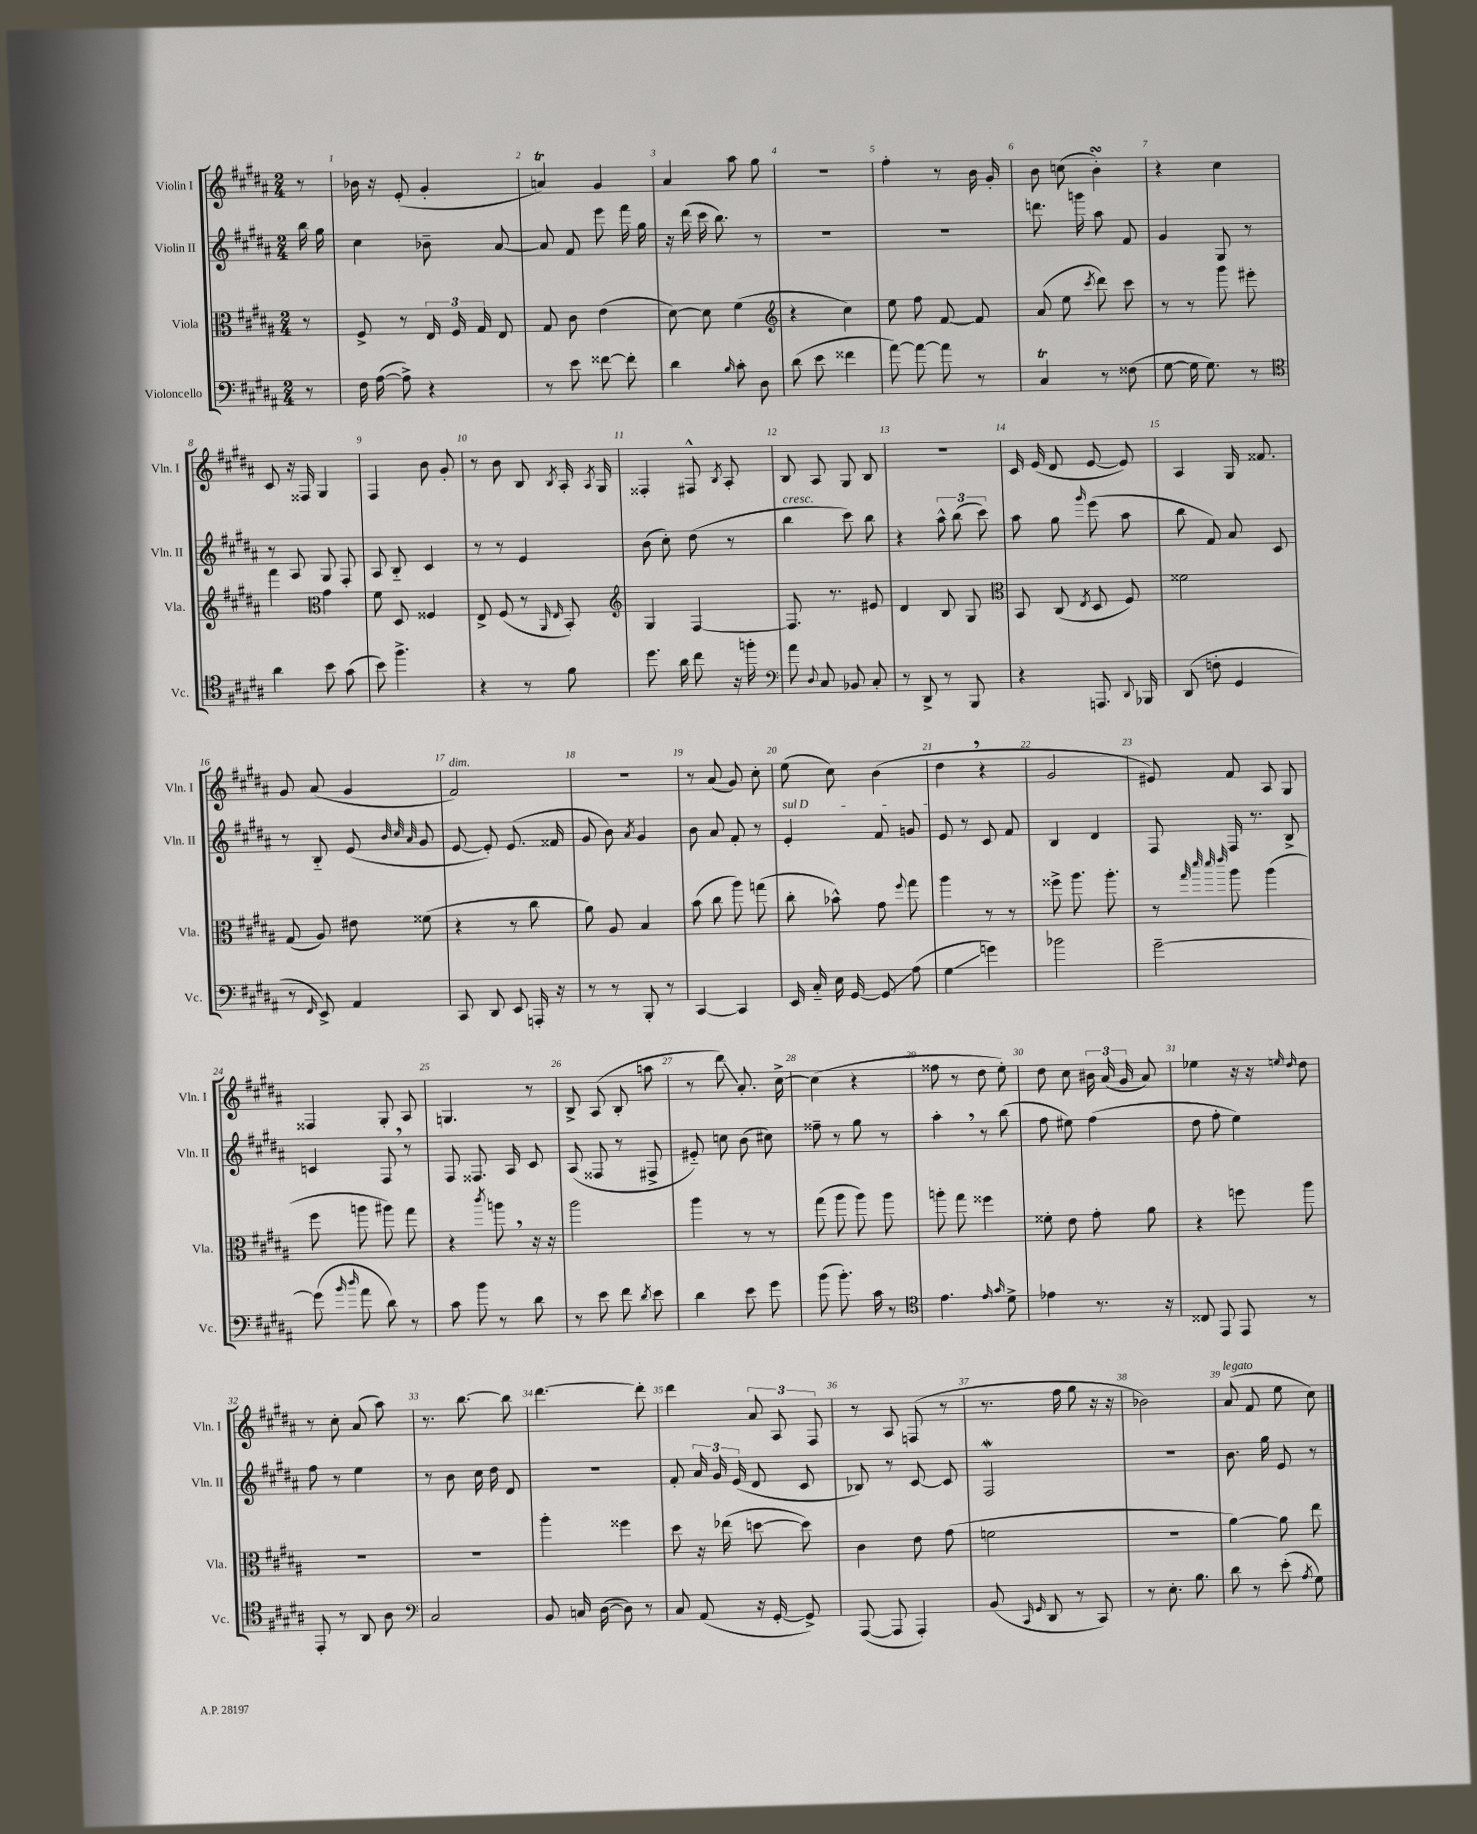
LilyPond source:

<<
\new StaffGroup <<
\new Staff = "s0" \with { instrumentName = "Violin I" shortInstrumentName = "Vln. I" } {
    \clef treble \key b \major \numericTimeSignature \time 2/4 \partial 8
    \autoBeamOff r8 |
    bes'16 r16 e'8-.( gis'4-. |
    a'4\trill) gis'4 |
    ais'4 ais''8 gis''8 |
    r2 |
    fis''4-. r8 b'16 gis'16-. |
    b'8 c''8( b'4-.\turn) |
    r4 cis''4 |
    cis'8 r16 fisis16 gis4 |
    fis4 b'8 gis'8-. |
    r8 b'8 b8 \acciaccatura { b8 } ais16-. \acciaccatura { ais8 } gis16 |
    fisis4-. fis8-^ \acciaccatura { b8 } ais8-. |
    b8 ais8 gis8 b8 |
    r2 |
    cis'16 e'16( dis'8 e'8~ e'8) |
    ais4 gis16 fisis'8. |
    gis'8 ais'8( gis'4 |
    fis'2^\markup { \italic "dim." }) |
    R2 |
    r8 ais'8( gis'8) cis''8-. |
    e''8( cis''8) b'4( |
    dis''4 \breathe r4 |
    gis'2 |
    eis'8) fis'8 ais8 gis8 |
    fisis4 gis8-. ais8 |
    g4. r8 |
    b8-> ais8( b8-. a''8 |
    r8 dis'''8\glissando) ais'8.-. cis''16~-> |
    cis''4( r4 |
    fisis''8 r8 dis''8 e''8-.) |
    dis''8 cis''8 \tuplet 3/2 { bis'16 ais'16( gis'16 } ais'8) |
    ees''4 r16 r16 \grace { e''16 dis''16 } dis''8 |
    r8 cis''8-. ais'8( ais''8) |
    r8. b''8.~ b''8 |
    dis'''4.~ dis'''8-. |
    dis'''4 \tuplet 3/2 { ais'8 ais8 fis8 } |
    r8 ais8 f8( r8 |
    r8. fis''16 gis''8 r16 r16 |
    bes'2) |
    ais'8^\markup { \italic "legato" }( fis'8 e''8 cis''8) \bar "|." |
}
\new Staff = "s1" \with { instrumentName = "Violin II" shortInstrumentName = "Vln. II" } {
    \clef treble \key b \major \numericTimeSignature \time 2/4 \partial 8
    \autoBeamOff b''16 gis''16 |
    cis''4 bes'8-- ais'8~ |
    ais'8 fis'8 e'''8 fis'''16 gis''16 |
    r16 dis'''16( cis'''16 b''8.) r8 |
    r2 |
    R2 |
    d'''8. g'''16 ais''8 fis'8 |
    gis'4 gis8 r8 |
    r8 ais8 gis8 fis8-. |
    ais8 b8-_ cis'4 |
    r8 r8 e'4 |
    b'8( cis''8-.) dis''8( r8 |
    b''4^\markup { \italic "cresc." } cis'''8) b''8 |
    r4 \tuplet 3/2 { ais''8-^ b''8( cis'''8) } |
    ais''8 gis''8 \grace { gis'''16 } e'''8( ais''8 |
    b''8 fis'8) ais'8 cis'8 |
    r8 b8-_ e'8( \grace { b'32 cis''32 ais'32 } gis'8 |
    e'8~ e'8-.) e'8.( fisis'16 |
    gis'8 b'8) \acciaccatura { ais'8 } gis'4 |
    b'8 ais'8 fis'8-. r8 |
    \once \override TextSpanner.bound-details.left.text = \markup { \italic "sul D" } e'4-.\startTextSpan fis'8 g'8 |
    e'8\stopTextSpan r8 cis'8 fis'8 |
    b4 dis'4 |
    fis8 fis16 r8. b8-> |
    c'4 fis8 \breathe r8 |
    fis8 fisis8. ais16 cis'8 |
    ais8( fisis8 r8 fis8-> |
    eis'8-_) c''8 b'8( cis''8) |
    fisis''8-- r8 gis''8 r8 |
    ais''4-. \breathe r8 b''8( |
    fis''8 eis''8) fis''4( |
    dis''8 fis''8-. e''4) |
    fis''8 r8 e''4 |
    r8 b'8 cis''16 dis''16 dis'8 |
    R2 |
    fis'8-. \tuplet 3/2 { ais'16 gis'16 e'16( } dis'8 cis'8 |
    bes8) r8 cis'8~ cis'8 |
    fis2\mordent |
    r2 |
    b'8. gis''16 e'8 r8 \bar "|." |
}
\new Staff = "s2" \with { instrumentName = "Viola" shortInstrumentName = "Vla." } {
    \clef alto \key b \major \numericTimeSignature \time 2/4 \partial 8
    \autoBeamOff r8 |
    fis8-> r8 \tuplet 3/2 { e16 fis16 gis16 } e8 |
    gis8 cis'8 e'4( |
    dis'8~) dis'8 fis'4( |
    \clef treble r4 cis''4) |
    e''8 fis''8 fis'8~ fis'8 |
    ais'8( e''8 \acciaccatura { cis'''8 } dis'''8) cis'''8 |
    r8 r8 gis'''8 eis'''8-. |
    fis'''4 \clef alto gis'4 |
    fis'8 dis8 fisis4 |
    e8-> fis8( r8 \grace { ais,16 e16 } b,8-.) |
    \clef treble gis4 fis4~ |
    fis8. r8. eis'8 |
    dis'4 b8 gis8 |
    \clef alto b,8 cis8( \acciaccatura { e8 } dis8 fis8) |
    fisis'2 |
    gis8( ais8) eis'8 fisis'8( |
    r4 r8 cis''8 |
    ais'8) ais8 b4 |
    b'8( cis''8 ais''8) g''8( |
    cis''8-. bes'8-^) gis'8 \appoggiatura { fis''8 } gis''8 |
    ais''4 r8 r8 |
    fisis''8-> ais''8. ais''8.-. |
    r8 \grace { gis''32 dis'''32 dis'''32 e'''32 } ais''8 ais''4( |
    fis''8 a''8 ais''8) gis''8 |
    r4 \acciaccatura { cis'''8 } a''8 \breathe r16 r16 |
    ais''2 |
    ais''4 r8 r8 |
    gis''8( ais''8 ais''8) ais''8 |
    a''8-. gis''8 fisis''4 |
    fisis'8-. e'8 gis'8-. ais'8 |
    r4 f''8 ais''8 |
    R2 |
    R2 |
    ais''4-. fisis''4 |
    dis''8 r16 ees''16( d''8~ d''8) |
    cis'4 e'8 gis'8( |
    f'2 |
    r2 |
    ais'4~) ais'8 e''8 \bar "|." |
}
\new Staff = "s3" \with { instrumentName = "Violoncello" shortInstrumentName = "Vc." } {
    \clef bass \key b \major \numericTimeSignature \time 2/4 \partial 8
    \autoBeamOff r8 |
    fis16 ais16~( ais8->) r4 |
    r8 e'8 fisis'8~ fisis'8-. |
    dis'4 \grace { b16 } cis'8-. dis8 |
    dis'8( e'8 fisis'4 |
    ais'8~) ais'8~ ais'8 r8 |
    cis4\trill r8 fisis8( |
    gis8~ gis16 gis8.) r8 |
    \clef tenor ais'4 b'8 gis'8( |
    b'8) fis''4.-> |
    r4 r8 fis'8 |
    dis''8. ais'16 cis''8 r16 f''16-. |
    \clef bass ais'8 \appoggiatura { dis8 } cis8 bes,8 cis8-. |
    r8 dis,8-> r8 b,,8 |
    r4 a,,8. \appoggiatura { dis,8 } bes,,16 |
    dis,8( f8-. gis,4 |
    r8 \grace { fis,16 } e,8->) ais,4 |
    cis,8 dis,8 e,8 a,,16-. r16 |
    r8 r8 b,,8-. r8 |
    cis,4~ cis,4 |
    e,16 cis16-_ e16 gis,16~ gis,8\glissando ais8( |
    gis4\glissando g'4) |
    bes'2 |
    gis'2~-- |
    gis'8( \grace { b'16 dis''16 } ais'8 dis'8) r8 |
    cis'8 b'8 r8 dis'8 |
    r8 e'8 fis'8 \acciaccatura { dis'8 } e'8 |
    dis'4 e'8 gis'8 |
    b'8( b'8.-.) cis'16 r8 |
    \clef tenor e'4. \grace { e'16 gis'16 } dis'8-> |
    ees'4 r8. r16 |
    cisis8 e,8 e,8 r8 |
    e,8-. r8 ais,8 ais8 |
    \clef bass cis2 |
    b,8 c16 dis16~( dis8) r8 |
    cis8 ais,8( r16 gis,16~-. gis,8->) |
    ais,,8~( ais,,8 ais,,4-.) |
    b,8( \grace { cis,16 gis,16 } dis,8 r8 cis,8) |
    r8 e8.-. b8. |
    dis'8 r8 e'8-.( \acciaccatura { ais8 } gis8) \bar "|." |
}
>>
>>
\layout { \context { \Score \override BarNumber.break-visibility = ##(#f #t #t) barNumberVisibility = #all-bar-numbers-visible } }
